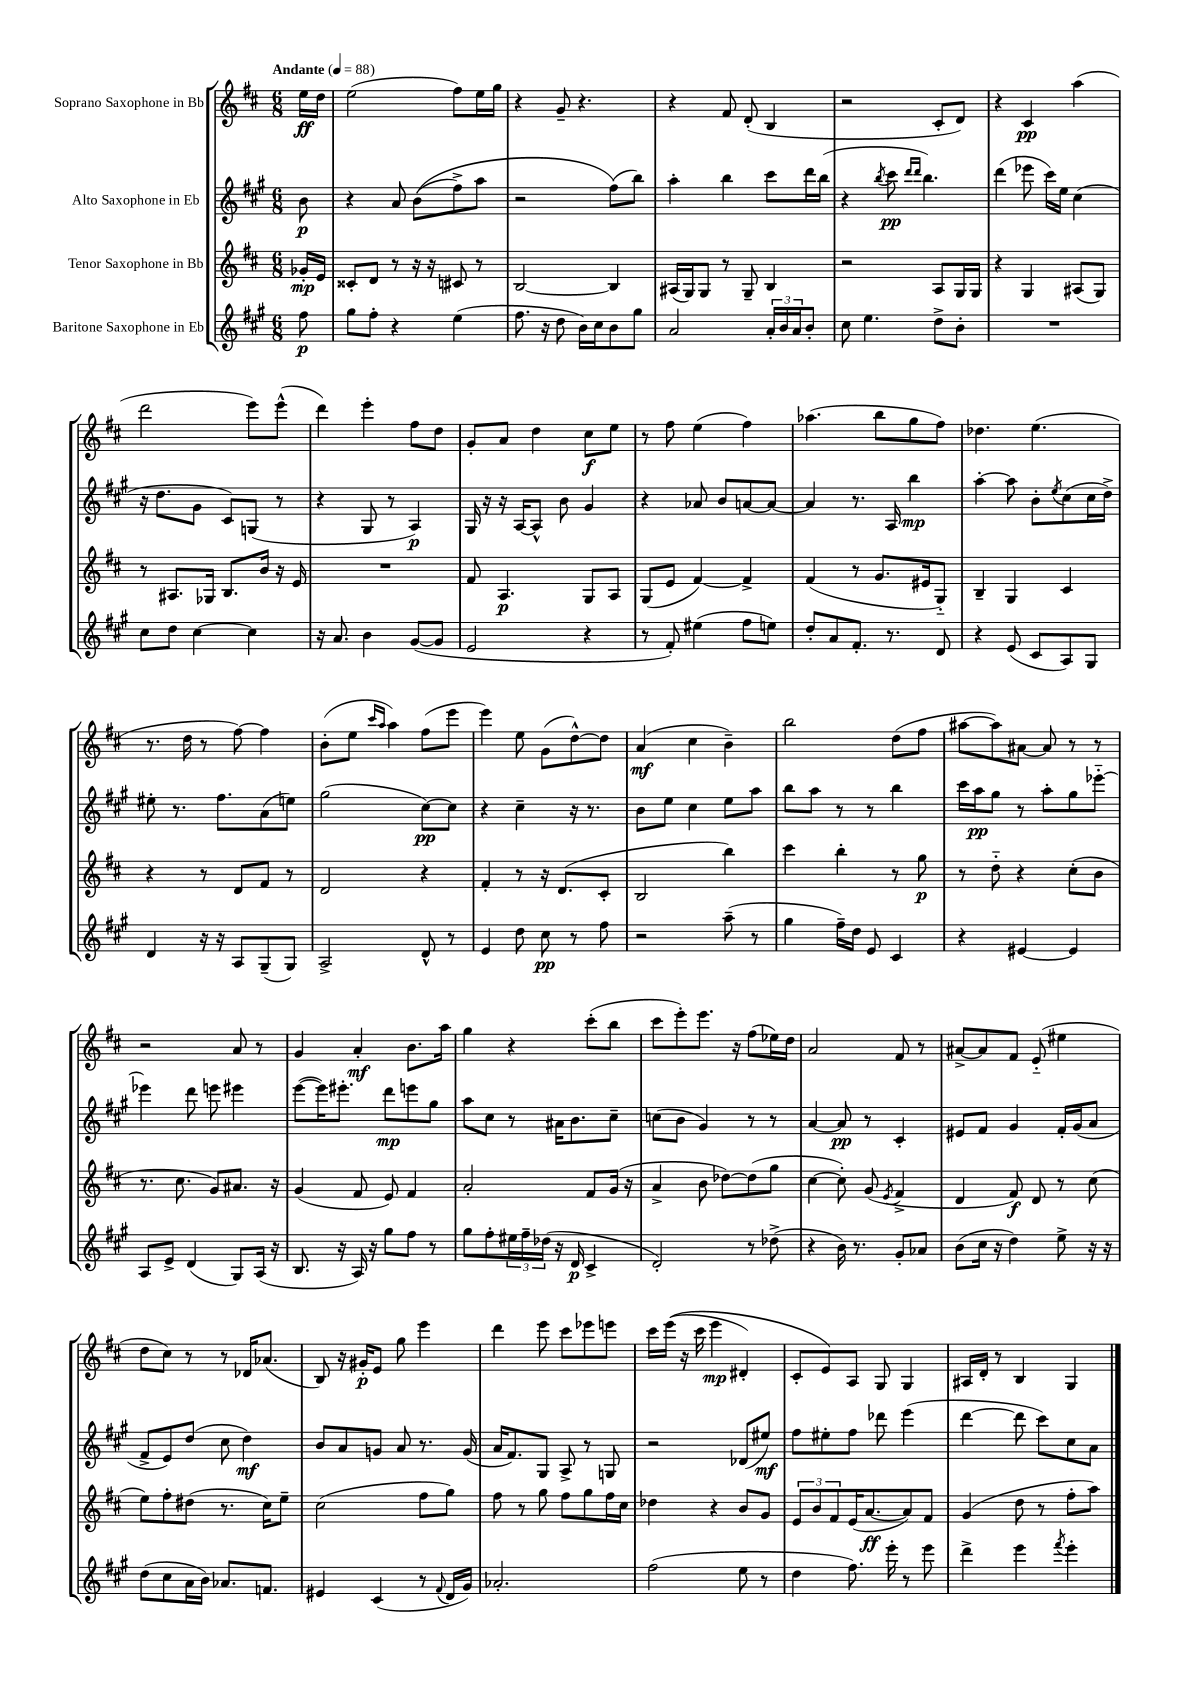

**kern	**kern	**kern	**kern
*staff4	*staff3	*staff2	*staff1
*clefG2	*clefG2	*clefG2	*clefG2
*k[f#c#g#]	*k[f#c#]	*k[f#c#g#]	*k[f#c#]
*M6/8	*M6/8	*M6/8	*M6/8
*MM88	*MM88	*MM88	*MM88
8ff#\	16g-'/LL	8b\	16ee\LL
.	16e/JJ	.	16dd\JJ
=	=	=	=
8gg#\L	8c##'/L	4r	(2ee\
8ff#'\J	8d/J	.	.
4r	8r	8a/	.
.	16r	&((8b\L	.
.	16r	.	.
(4ee\	8c#/	8ff#^\)	8ff#\L)
.	8r	8aa\J	16ee\L
.	.	.	16gg\JJ
=	=	=	=
8.ff#\	[2B/	2r	4r
16r	.	.	.
8dd\	.	.	8g~/
16b\LL)	.	.	4.r
16cc#\J	.	.	.
8b\	4B/]	(8ff#\L&)	.
8gg#\J	.	8bb\J)	.
=	=	=	=
2a/	(16A#/LL	4aa'\	4r
.	16G/J)	.	.
.	8G/J	.	.
.	8r	4bb\	8f#/
.	8G~/	.	(8d'/
24a'/LL	4B/	8ccc#\L	4B/
24b/	.	.	.
24a/J	.	.	.
8b'/J	.	16ddd\L	.
.	.	(16bb\JJ	.
=	=	=	=
8cc#\	2r	4r	2r
4.ee\	.	.	.
.	.	8qbb/	.
.	.	8ccc#\	.
.	.	16qqddd/LL	.
.	.	16qqddd/JJ	.
.	.	4.bb\)	.
8dd^\L	8A/L	.	8c#'/L
8b'\J	16G/L	.	8d/J)
.	16G/JJ	.	.
=	=	=	=
2.r	4r	(4ddd\	4r
.	4G/	8eee-\	4c#/
.	.	16ccc#\LL)	.
.	.	16ee\JJ	.
.	(8A#/L	(4cc#\	(4aa\
.	8G/J)	.	.
=	=	=	=
8cc#\L	8r	16r	2ddd\
.	.	8.dd\L	.
8dd\J	8.A#/L	.	.
[4cc#\	.	8g#\J	.
.	16G-/Jk	.	.
.	8.B/L	8c#/L)	.
4cc#\]	.	(8G/J	8eee\L)
.	16b/Jk	.	.
.	16r	8r	(8eee^^\J
.	16e/	.	.
=	=	=	=
16r	2.r	4r	4ddd\)
8.a/	.	.	.
4b\	.	8G#/	4eee'\
.	.	8r	.
([8g#/L	.	4A/)	8ff#\L
8g#/]J	.	.	8dd\J
=	=	=	=
2e/	8f#/	16G#/	8g'/L
.	.	16r	.
.	4.A/	16r	8a/J
.	.	[16A/LK	.
.	.	8A^^/]J	4dd\
.	.	8b\	.
4r	8G/L	4g#/	8cc#\L
.	8A/J	.	8ee\J
=	=	=	=
8r	(8G/L	4r	8r
8f#'/)	8e/J	.	8ff#\
(4ee#\	[4f#/)	8a-/	(4ee\
.	.	8b/L	.
8ff#\L	4f#^/]	[8a/	4ff#\)
8ee\J)	.	8a/_J	.
=	=	=	=
8dd'/L	(4f#/	4a/]	(4.aa-\
8a/	.	.	.
8.f#'/J	8r	8.r	.
.	8.g/L	.	8bb\L
8.r	.	16A/	.
.	.	4bb\	8gg\
.	16e#/k	.	.
8d/	8G'~/J)	.	8ff#\J)
=	=	=	=
4r	4B~/	[4aa'\	4.dd-\
(8e/	4G/	8aa\]	.
8c#/L	.	8b'\L	(4.ee\
.	.	8qee/	.
8A/)	4c#/	(8cc#\	.
8G#/J	.	16cc#\L	.
.	.	16dd^\JJ)	.
=	=	=	=
4d/	4r	8ee#'\	8.r
.	.	8.r	.
.	.	.	16dd\
16r	8r	.	8r
16r	.	8.ff#\L	.
8A/L	8d/L	.	[8ff#\)
(8G#~/	8f#/J	(8a\	4ff#\]
8G#/J)	8r	8ee\J)	.
=	=	=	=
2A^/	2d/	(2gg#\	(8b'\L
.	.	.	8ee\J
.	.	.	16qqccc#/LL
.	.	.	16qqaa/JJ
.	.	.	4aa\)
8d^^/	4r	[8cc#\L)	(8ff#\L
8r	.	8cc#\]J	8eee\J
=	=	=	=
4e/	4f#'/	4r	4eee\)
8dd\	8r	4cc#~\	8ee\
8cc#\	16r	.	(8g\L
.	(8.d/L	.	.
8r	.	16r	[8dd^^\)
.	.	8.r	.
8ff#\	8c#'/J	.	8dd\]J
=	=	=	=
2r	2B/	8b\L	(4a/
.	.	8ee\J	.
.	.	4cc#\	4cc#\
(8aa~\	4bb\)	8ee\L	4b~\)
8r	.	8aa\J	.
=	=	=	=
4gg#\	4ccc#\	8bb\L	2bb\
.	.	8aa\J	.
16ff#~\LL)	4bb'\	8r	.
16dd\JJ	.	.	.
8e/	.	8r	.
4c#/	8r	4bb\	(8dd\L
.	8gg\	.	8ff#\J
=	=	=	=
4r	8r	16ccc#\LL	[8aa#\L
.	.	16aa\J	.
.	8dd'~\	8gg#\J	8aa#\])
[4e#/	4r	8r	[8a#\J
.	.	8aa'\L	8a#/]
4e#/]	(8cc#'\L	8gg#\	8r
.	8b\J	[8eee-'~\J	8r
=	=	=	=
8A/L	8.r	4eee-\]	2r
8e^/J	.	.	.
.	8.cc#\	.	.
(4d/	.	8ddd\	.
.	8g/L)	8eee\	.
8G#/L)	8.a#/J	4eee#\	8a/
(16A/Jk	.	.	8r
16r	16r	.	.
=	=	=	=
8.B/	(4g/	([8eee\L	4g/
.	.	16eee\]K)	.
16r	.	8.eee#'\J	.
16A/)	8f#/	.	4a'/
16r	.	.	.
8gg#\L	8e/)	8ddd\L	.
8ff#\J	4f#/	8eee\	8.b\L
8r	.	8gg#\J	.
.	.	.	16aa\Jk
=	=	=	=
8gg#\L	2a'/	8aa\L	4gg\
8ff#'\	.	8cc#\J	.
24ee#\L	.	8r	4r
24ff#~\	.	.	.
(24dd-\JJ	.	.	.
16r	.	16a#\LK	.
16d/	.	8.b\	.
4c#^/	8f#/L	.	(8ccc#'\L
.	(16g/Jk	8cc#~\J	8bb\J
.	16r	.	.
=	=	=	=
2d'/)	4a^/	(8cc\L	8ccc#\L
.	.	8b\J	8eee'\)
.	8b\	4g#/)	8.eee\J
.	[8dd-\L)	.	.
.	.	.	16r
8r	(8dd-\]	8r	(8ff#\L
(8dd-^\	8gg\J	8r	16ee-\L)
.	.	.	16dd\JJ
=	=	=	=
4r	[4cc#\	[4a/	2a/
16b\)	8cc#'\])	8a/]	.
8.r	.	.	.
.	(8g/	8r	.
.	8qe/	.	.
8g#'/L	4f#^/	4c#'/	8f#/
8a-/J	.	.	8r
=	=	=	=
(8b\L	4d/	8e#/L	[8a#^/L
16cc#\Jk	.	8f#/J	8a#/]
16r	.	.	.
4dd\)	8f#/)	4g#/	8f#/J
.	8d/	.	(8e'~/
8ee^\	8r	16f#'/LL	4ee#\
.	.	(16g#/J	.
16r	(8cc#\	8a/J	.
16r	.	.	.
=	=	=	=
(8dd\L	8ee\L)	8f#^/L	8dd\L
8cc#\	8ff#'\	8e/)	8cc#\J)
16a\L	(8dd#\J	(8dd/J	8r
16b\JJ)	.	.	.
8.a-/L	8.r	8cc#\	8r
.	.	4dd\)	16d-/LK
8.f/J	16cc#\LK)	.	(8.a-/J
.	8ee~\J	.	.
=	=	=	=
4e#/	(2cc#\	8b/L	8B/)
.	.	8a/	16r
.	.	.	16g#'/LK
(4c#/	.	8g/J	8e/J
.	.	8a/	8gg\
8r	8ff#\L	8.r	4eee\
8qqf#/	.	.	.
16d/LL	8gg\J)	.	.
16g#/JJ)	.	(16g/	.
=	=	=	=
2.a-'/	8ff#\	16a/LK	4ddd\
.	.	8.f#/)	.
.	8r	.	.
.	8gg\	8G#/J	8eee\
.	8ff#\L	8A^/	8ccc#\L
.	8gg\	8r	8eee-\
.	16ff#\L	8G/	8eee\J
.	16cc#\JJ	.	.
=	=	=	=
(2ff#\	4dd-\	2r	16ccc#\LL
.	.	.	&((16eee\JJ
.	.	.	16r
.	.	.	16ccc#\
.	4r	.	4eee\
8ee\	8b/L	(8d-/L	4d#'/)
8r	8g/J	8ee#/J)	.
=	=	=	=
4dd\	12e/L	8ff#\L	8c#'/L
.	12b/	.	.
.	.	8ee#'\	8e/&)
.	12f#/	.	.
8.ff#\)	(16e/K	8ff#\J	8A/J
.	[8.a/	.	.
.	.	8ddd-\	8G/
16eee'\	.	.	.
8r	8a/])	(4eee\	4G/
8eee\	8f#/J	.	.
=	=	=	=
4ddd^\	(4g/	[4ddd\	16A#/LL
.	.	.	16d'/JJ
.	.	.	8r
4eee\	8dd\	8ddd\]	4B/
.	8r	8ccc#\L)	.
8qfff#/	.	.	.
4eee'\	8ff#'\L	8cc#\	4G/
.	8aa\J)	8a\J	.
==	==	==	==
*-	*-	*-	*-
